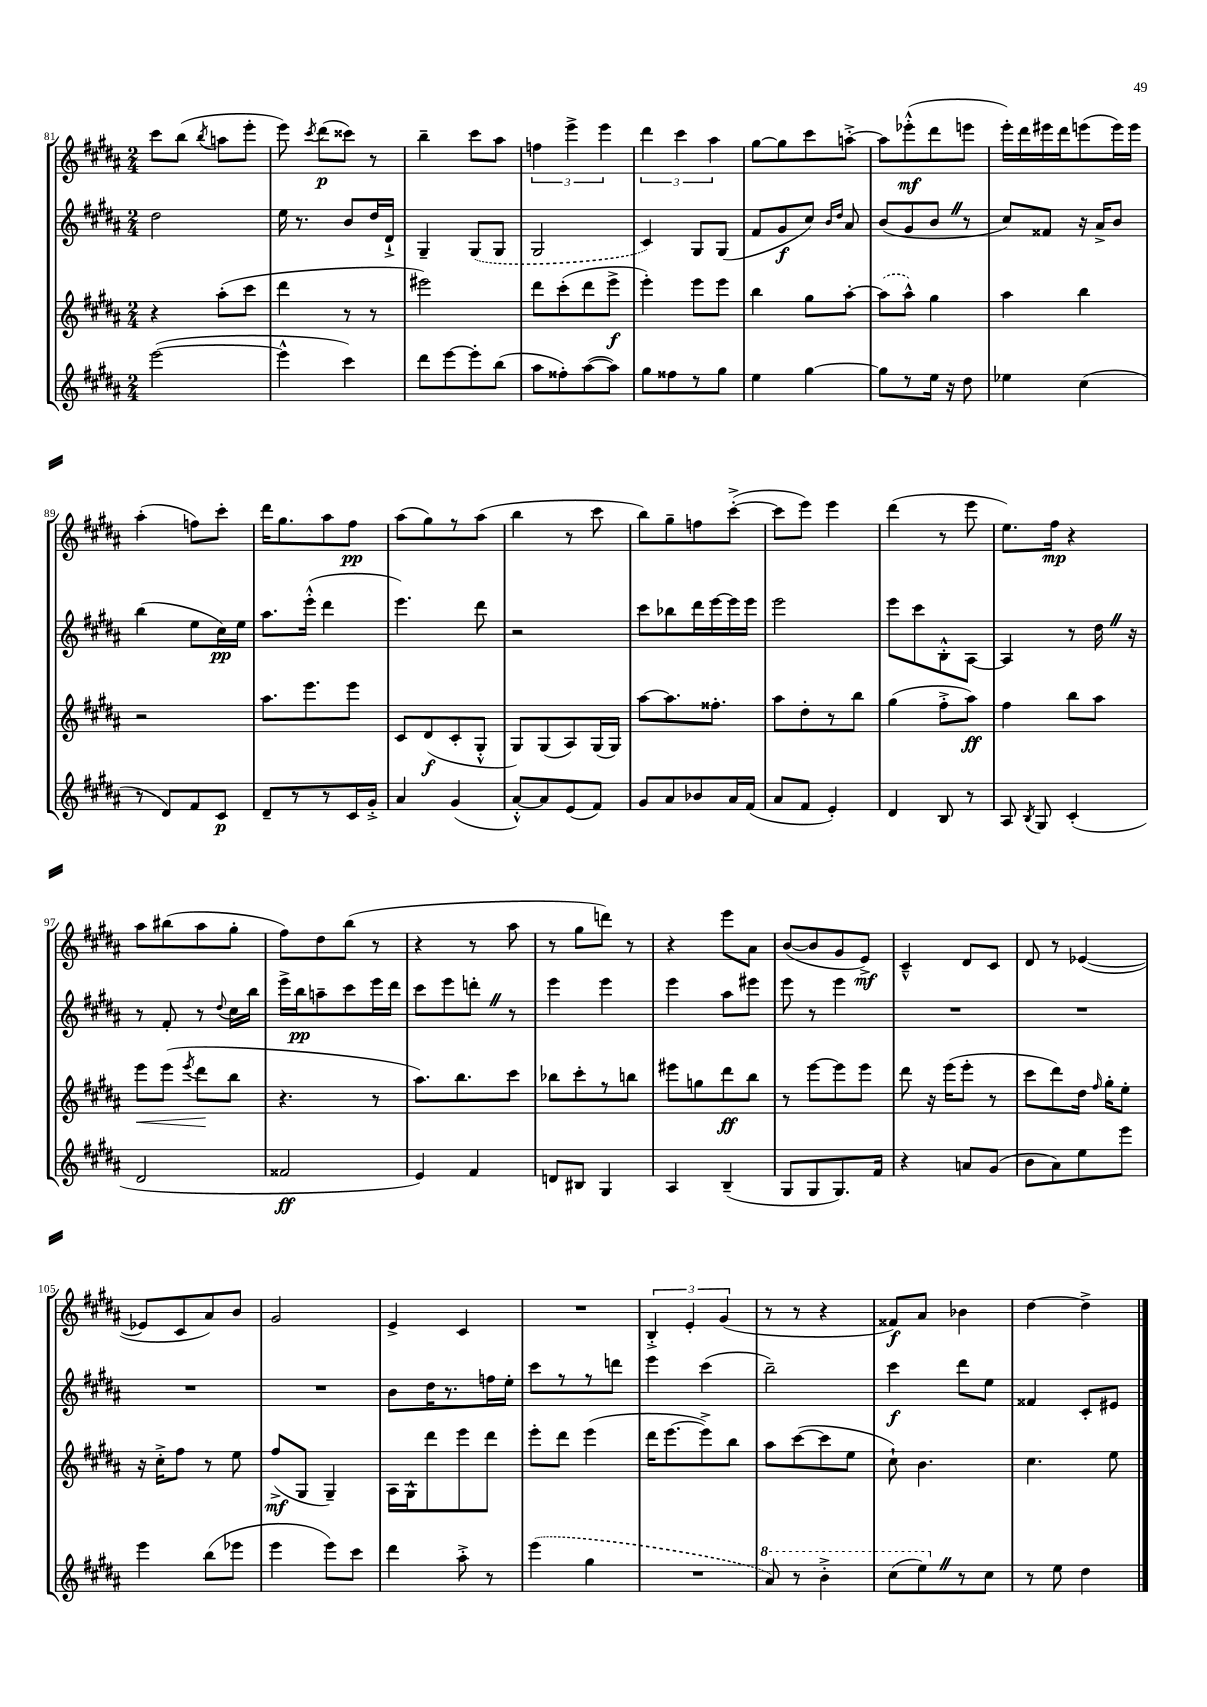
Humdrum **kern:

**kern	**dynam	**kern	**dynam	**kern	**dynam	**kern	**dynam
*part4	*part4	*part3	*part3	*part2	*part2	*part1	*part1
*staff4	*staff4	*staff3	*staff3	*staff2	*staff2	*staff1	*staff1
*clefG2	*	*clefG2	*	*clefG2	*	*clefG2	*
*k[f#c#g#d#a#]	*	*k[f#c#g#d#a#]	*	*k[f#c#g#d#a#]	*	*k[f#c#g#d#a#]	*
*M2/4	*	*M2/4	*	*M2/4	*	*M2/4	*
=81	=81	=81	=81	=81	=81	=81	=81
([2eee\	.	4r	.	2dd#\	.	8ccc#\L	.
.	.	.	.	.	.	(8bb\J	.
.	.	.	.	.	.	8qbb/	.
.	.	(8aa#'\L	.	.	.	8aan\L	.
.	.	8ccc#\J	.	.	.	8eee'\J	.
=82	=82	=82	=82	=82	=82	=82	=82
4eee^^\]	.	4ddd#\	.	16ee\	.	8eee\)	.
.	.	.	.	8.r	.	.	.
.	.	.	.	.	.	8qccc#/	.
.	.	.	.	.	.	(8ddd#\L	p
4ccc#\)	.	8r	.	8b/L	.	8ccc##X\J)	.
.	.	8r	.	16dd#/L	.	8r	.
.	.	.	.	16d#`^/JJ	.	.	.
=83	=83	=83	=83	=83	=83	=83	=83
8ddd#\L	.	2eee#X\)	.	4G#~/	.	4bb~\	.
[8eee\	.	.	.	.	.	.	.
8eee'\]	.	.	.	(8G#/L	.	8ccc#\L	.
(8bb\J	.	.	.	8G#/J	.	8aa#\J	.
=84	=84	=84	=84	=84	=84	=84	=84
8aa#\L	.	8ddd#\L	.	2G#/	.	6ffn\	.
8ff##X'\)	.	(8ccc#'\	.	.	.	.	.
.	.	.	.	.	.	6eee^\	.
([8aa#\	.	8ddd#\	.	.	.	.	.
.	.	.	.	.	.	6eee\	.
8aa#\J])	.	8eee^\J	f	.	.	.	.
=85	=85	=85	=85	=85	=85	=85	=85
8gg#\L	.	4eee'\)	.	4c#/)	.	6ddd#\	.
8ff##X\	.	.	.	.	.	.	.
.	.	.	.	.	.	6ccc#\	.
8r	.	8eee\L	.	8G#/L	.	.	.
.	.	.	.	.	.	6aa#\	.
8gg#\J	.	8eee\J	.	(8G#/J	.	.	.
=86	=86	=86	=86	=86	=86	=86	=86
4ee\	.	4bb\	.	8f#/L	.	[8gg#\L	.
.	.	.	.	8g#/	f	8gg#\]	.
[4gg#\	.	8gg#\L	.	8cc#/J)	.	8ccc#\	.
.	.	.	.	16qqb/LL	.	.	.
.	.	.	.	16qqdd#/JJ	.	.	.
.	.	[8aa#'\J	.	8a#/	.	[8aan'^\J	.
=87	=87	=87	=87	=87	=87	=87	=87
8gg#\L]	.	(8aa#\L]	.	(8b/L	.	8aa\L]	.
8r	.	8aa#^^\J)	.	8g#/	.	(8eee-X'^^\	mf
16ee\Jk	.	4gg#\	.	8bZ/J	.	8ddd#\	.
16r	.	.	.	.	.	.	.
8dd#\	.	.	.	8r	.	8eeen\J	.
=88	=88	=88	=88	=88	=88	=88	=88
4ee-X\	.	4aa#\	.	8cc#/L)	.	16eee'\LL)	.
.	.	.	.	.	.	16ddd#\	.
.	.	.	.	8f##X/J	.	16eee#X\	.
.	.	.	.	.	.	16ddd#\J	.
(4cc#\	.	4bb\	.	16r	.	(8eeen\	.
.	.	.	.	16a#^/KL	.	.	.
.	.	.	.	8b/J	.	16eee\L)	.
.	.	.	.	.	.	16eee\JJ	.
!!LO:LB:g=z
=89	=89	=89	=89	=89	=89	=89	=89
8r	.	2r	.	(4bb\	.	(4aa#'\	.
8d#/L)	.	.	.	.	.	.	.
8f#/	.	.	.	8ee\L	.	8ffn\L)	.
8c#/J	p	.	.	16cc#\L)	pp	8ccc#'\J	.
.	.	.	.	16ee\JJ	.	.	.
=90	=90	=90	=90	=90	=90	=90	=90
8d#~/L	.	8.aa#\L	.	8.aa#\L	.	16ddd#\KL	.
.	.	.	.	.	.	8.gg#\	.
8r	.	.	.	.	.	.	.
.	.	8.eee\	.	(16eee'^^\Jk	.	.	.
8r	.	.	.	4ddd#\	.	8aa#\	.
16c#/L	.	8eee\J	.	.	.	8ff#\J	pp
16g#'^/JJ	.	.	.	.	.	.	.
=91	=91	=91	=91	=91	=91	=91	=91
4a#/	.	8c#/L	.	4.eee\)	.	(8aa#\L	.
.	.	(8d#/	f	.	.	8gg#\)	.
(4g#/	.	8c#'/	.	.	.	8r	.
.	.	8G#'^^/J	.	8ddd#\	.	(8aa#\J	.
=92	=92	=92	=92	=92	=92	=92	=92
[8a#'^^/L)	.	8G#/L)	.	2r	.	4bb\	.
8a#/]	.	(8G#/	.	.	.	.	.
(8e/	.	8A#/)	.	.	.	8r	.
8f#/J)	.	(16G#/L	.	.	.	8ccc#\	.
.	.	16G#/JJ)	.	.	.	.	.
=93	=93	=93	=93	=93	=93	=93	=93
8g#/L	.	[8aa#\L	.	8ccc#\L	.	8bb\L)	.
8a#/	.	8.aa#\]	.	8bb-X\	.	8gg#~\	.
8b-X/	.	.	.	16ddd#\L	.	8ffn\	.
.	.	8.ff##X'\J	.	[16eee\	.	.	.
16a#/L	.	.	.	16eee\]	.	([8ccc#'^\J	.
(16f#/JJ	.	.	.	16eee\JJ	.	.	.
=94	=94	=94	=94	=94	=94	=94	=94
8a#/L	.	8aa#\L	.	2eee\	.	8ccc#\L]	.
8f#/J	.	8dd#'\	.	.	.	8eee\J)	.
4e'/)	.	8r	.	.	.	4eee\	.
.	.	8bb\J	.	.	.	.	.
=95	=95	=95	=95	=95	=95	=95	=95
4d#/	.	(4gg#\	.	8eee\L	.	(4ddd#\	.
.	.	.	.	8ccc#\	.	.	.
8B/	.	8ff#'^\L	.	8B'^^\	.	8r	.
8r	.	8aa#\J)	ff	[8A#\J	.	8eee\	.
=96	=96	=96	=96	=96	=96	=96	=96
8A#/	.	4ff#\	.	4A#/]	.	8.ee\L)	.
8qB/	.	.	.	.	.	.	.
8G#/	.	.	.	.	.	.	.
.	.	.	.	.	.	16ff#\Jk	mp
(4c#'/	.	8bb\L	.	8r	.	4r	.
.	.	8aa#\J	.	16dd#Z\	.	.	.
.	.	.	.	16r	.	.	.
!!LO:LB:g=z
=97	=97	=97	=97	=97	=97	=97	=97
!	!	!	!LO:HP:b	!	!	!	!
2d#/	.	8eee\L	<	8r	.	8aa#\L	.
.	.	(8eee\J	.	8f#'/	.	(8bb#X\	.
.	.	8qeee/	.	.	.	.	.
.	.	8ddd#\L	.	8r	.	8aa#\	.
.	.	.	.	8qqdd#/	.	.	.
.	.	8bb\J	[	16cc#\LL	.	8gg#'\J	.
.	.	.	.	16bb\JJ	.	.	.
=98	=98	=98	=98	=98	=98	=98	=98
2f##X/	ff	4.r	.	16eee^\LL	.	8ff#\L)	.
.	.	.	.	16bb\J	pp	.	.
.	.	.	.	8aan~\	.	8dd#\	.
.	.	.	.	8ccc#\	.	(8bb\J	.
.	.	8r	.	16eee\L	.	8r	.
.	.	.	.	16ddd#\JJ	.	.	.
=99	=99	=99	=99	=99	=99	=99	=99
4e/)	.	8.aa#\L)	.	8ccc#\L	.	4r	.
.	.	.	.	8eee\	.	.	.
.	.	8.bb\	.	.	.	.	.
4f#/	.	.	.	8dddn'Z\J	.	8r	.
.	.	8ccc#\J	.	8r	.	8aa#\	.
=100	=100	=100	=100	=100	=100	=100	=100
8dn/L	.	8bb-X\L	.	4eee\	.	8r	.
8B#X/J	.	8ccc#'\	.	.	.	8gg#\L	.
4G#/	.	8r	.	4eee\	.	8dddn\J)	.
.	.	8bbn\J	.	.	.	8r	.
=101	=101	=101	=101	=101	=101	=101	=101
4A#/	.	8eee#X\L	.	4eee\	.	4r	.
.	.	8ggn\	.	.	.	.	.
(4B~/	.	8ddd#\	ff	8aa#\L	.	8eee\L	.
.	.	8bb\J	.	8eee#X\J	.	8a#\J	.
=102	=102	=102	=102	=102	=102	=102	=102
8G#/L	.	8r	.	8eee\	.	([8b/L	.
8G#/	.	[8eee\L	.	8r	.	8b/]	.
8.G#/)	.	8eee\]	.	4eee\	.	8g#/	.
.	.	8eee\J	.	.	.	8e^/J)	mf
16f#/Jk	.	.	.	.	.	.	.
=103	=103	=103	=103	=103	=103	=103	=103
4r	.	8ddd#\	.	2r	.	4c#~^^/	.
.	.	16r	.	.	.	.	.
.	.	(16eee\KL	.	.	.	.	.
8an/L	.	8eee'\J	.	.	.	8d#/L	.
(8g#/J	.	8r	.	.	.	8c#/J	.
=104	=104	=104	=104	=104	=104	=104	=104
8b\L	.	8ccc#\L	.	2r	.	8d#/	.
8a#\)	.	8ddd#\)	.	.	.	8r	.
8ee\	.	16dd#\Jk	.	.	.	([4e-X/	.
.	.	16qqff#/	.	.	.	.	.
.	.	16gg#'\KL	.	.	.	.	.
8eee\J	.	8ee'\J	.	.	.	.	.
!!LO:LB:g=z
=105	=105	=105	=105	=105	=105	=105	=105
4eee\	.	16r	.	2r	.	8e-X/L]	.
.	.	16cc#'^\KL	.	.	.	.	.
.	.	8ff#\J	.	.	.	8c#/	.
(8bb\L	.	8r	.	.	.	8a#/)	.
8eee-X\J	.	8ee\	.	.	.	8b/J	.
=106	=106	=106	=106	=106	=106	=106	=106
4eee\	.	(8ff#^/L	mf	2r	.	2g#/	.
.	.	8G#/J	.	.	.	.	.
8eee\L)	.	4G#~/)	.	.	.	.	.
8ccc#\J	.	.	.	.	.	.	.
=107	=107	=107	=107	=107	=107	=107	=107
4ddd#\	.	16A#\LL	.	8b\L	.	4e^/	.
.	.	16G#^^\J	.	.	.	.	.
.	.	8ddd#\	.	16dd#\K	.	.	.
.	.	.	.	8.r	.	.	.
8aa#'^\	.	8eee\	.	.	.	4c#/	.
8r	.	8ddd#\J	.	16ffn\L	.	.	.
.	.	.	.	16ee'\JJ	.	.	.
=108	=108	=108	=108	=108	=108	=108	=108
(4eee\	.	8eee'\L	.	8ccc#\L	.	2r	.
.	.	8ddd#\J	.	8r	.	.	.
4gg#\	.	(4eee\	.	8r	.	.	.
.	.	.	.	8dddn\J	.	.	.
=109	=109	=109	=109	=109	=109	=109	=109
2r	.	16ddd#\KL	.	4eee\	.	6B'^/	.
.	.	[8.eee\	.	.	.	.	.
.	.	.	.	.	.	6e'/	.
.	.	8eee^\])	.	(4ccc#\	.	.	.
.	.	.	.	.	.	(6g#/	.
.	.	8bb\J	.	.	.	.	.
=110	=110	=110	=110	=110	=110	=110	=110
*8va	*	*	*	*	*	*	*
8aa#/)	.	8aa#\L	.	2bb~\)	.	8r	.
8r	.	([8ccc#\	.	.	.	8r	.
4bb'^\	.	8ccc#\]	.	.	.	4r	.
.	.	8ee\J	.	.	.	.	.
=111	=111	=111	=111	=111	=111	=111	=111
(8ccc#\L	.	8cc#`\)	.	4ccc#\	f	8f##X/L)	f
8eeeZ\)	.	4.b\	.	.	.	8a#/J	.
*X8va	*	*	*	*	*	*	*
8r	.	.	.	8ddd#\L	.	4b-X\	.
8cc#\J	.	.	.	8ee\J	.	.	.
=112	=112	=112	=112	=112	=112	=112	=112
8r	.	4.cc#\	.	4f##X/	.	[4dd#\	.
8ee\	.	.	.	.	.	.	.
4dd#\	.	.	.	8c#'/L	.	4dd#^\]	.
.	.	8ee\	.	8e#X/J	.	.	.
==	==	==	==	==	==	==	==
*-	*-	*-	*-	*-	*-	*-	*-
